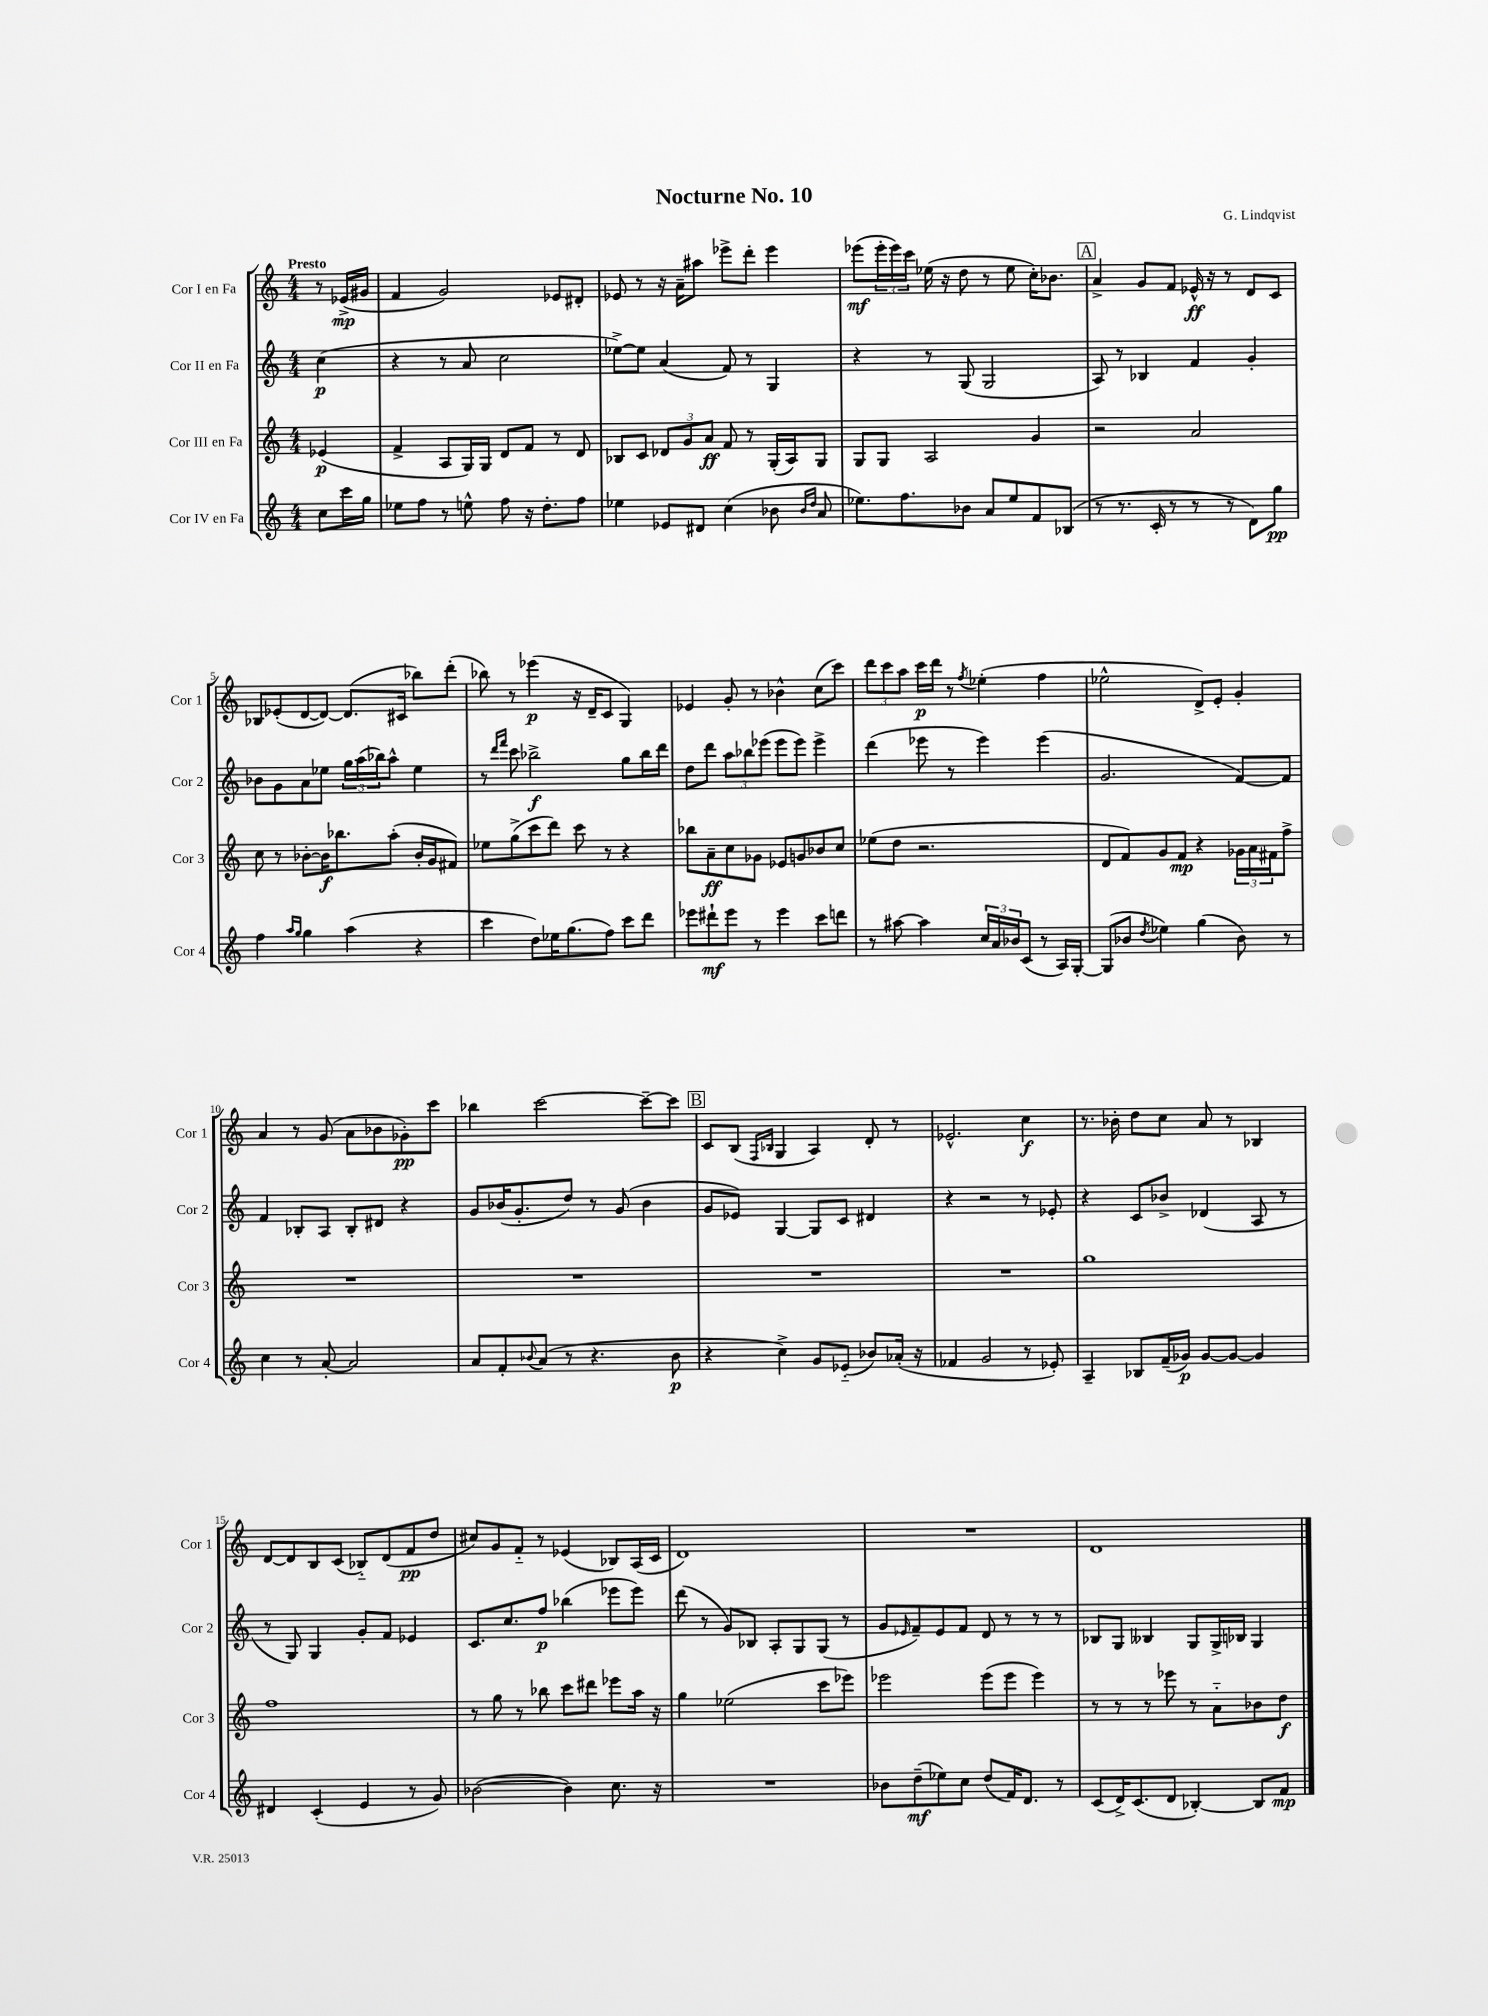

**kern	**dynam	**kern	**dynam	**kern	**dynam	**kern	**dynam
*part4	*part4	*part3	*part3	*part2	*part2	*part1	*part1
*staff4	*staff4	*staff3	*staff3	*staff2	*staff2	*staff1	*staff1
*I"Cor IV en Fa	*	*I"Cor III en Fa	*	*I"Cor II en Fa	*	*I"Cor I en Fa	*
*I'Cor 4	*	*I'Cor 3	*	*I'Cor 2	*	*I'Cor 1	*
*clefG2	*	*clefG2	*	*clefG2	*	*clefG2	*
*k[]	*	*k[]	*	*k[]	*	*k[]	*
*M4/4	*	*M4/4	*	*M4/4	*	*M4/4	*
=	=	=	=	=	=	=	=
!	!	!	!	!	!	!LO:TX:a:B:t=Presto	!
8cc\L	.	(4e-X/	p	(4cc\	p	8r	.
16ccc\L	.	.	.	.	.	(16e-X^/LL	mp
16gg\JJ	.	.	.	.	.	16g#X/JJ	.
=1	=1	=1	=1	=1	=1	=1	=1
8ee-X\L	.	4f^/	.	4r	.	4f/	.
8ff\J	.	.	.	.	.	.	.
8r	.	8A/L	.	8r	.	2g/)	.
8een^^\	.	16G/L)	.	8a/	.	.	.
.	.	16G/JJ	.	.	.	.	.
8ff\	.	8d/L	.	2cc\	.	.	.
16r	.	8f/J	.	.	.	.	.
8.dd'\L	.	.	.	.	.	.	.
.	.	8r	.	.	.	8e-X/L	.
8ff\J	.	8d/	.	.	.	8d#X'/J	.
=2	=2	=2	=2	=2	=2	=2	=2
4ee-X\	.	8B-X/L	.	[8ee-X^\L)	.	8e-X/	.
.	.	8c/J	.	8ee-\J]	.	8r	.
8e-X/L	.	12d-X/L	.	(4a/	.	16r	.
.	.	.	.	.	.	16a~\KL	.
.	.	12g/	.	.	.	.	.
8d#X/J	.	.	.	.	.	8aa#X\J	.
.	.	12a/J	ff	.	.	.	.
(4cc\	.	8f/	.	8f/)	.	8eee-X^\L	.
.	.	8r	.	8r	.	8ddd'\J	.
8b-X\	.	(16G'/LL	.	4G/	.	4eee-\	.
.	.	16A/J)	.	.	.	.	.
16qqb-/LL	.	.	.	.	.	.	.
16qqdd/JJ	.	.	.	.	.	.	.
8a/	.	8G/J	.	.	.	.	.
=3	=3	=3	=3	=3	=3	=3	=3
8.ee-X\L)	.	8G/L	.	4r	.	(8eee-X\L	mf
.	.	8G/J	.	.	.	24eee-'\L	.
.	.	.	.	.	.	24eee-\)	.
8.ff\	.	.	.	.	.	.	.
.	.	.	.	.	.	24ccc\JJ	.
.	.	2A/	.	8r	.	(16ee-X\	.
.	.	.	.	.	.	16r	.
8b-X\J	.	.	.	(8G/	.	8dd\	.
8a/L	.	.	.	2G/	.	8r	.
8ee-/	.	.	.	.	.	8ee-\	.
8f/	.	4g/	.	.	.	16cc'\KL)	.
.	.	.	.	.	.	8.b-X\J	.
(8B-X/J	.	.	.	.	.	.	.
!!LO:REH:place=s1:t=A
=4	=4	=4	=4	=4	=4	=4	=4
8r	.	2r	.	8A/)	.	4a^/	.
8.r	.	.	.	8r	.	.	.
.	.	.	.	4B-X/	.	8g/L	.
16c'/	.	.	.	.	.	.	.
8r	.	.	.	.	.	8f/J	.
8r	.	2a/	.	4f/	.	16e-X^^/	ff
.	.	.	.	.	.	16r	.
8r	.	.	.	.	.	8r	.
8d\L)	.	.	.	4g'/	.	8d/L	.
8gg\J	pp	.	.	.	.	8c/J	.
!!LO:LB:g=z
=5	=5	=5	=5	=5	=5	=5	=5
4ff\	.	8cc\	.	8b-X\L	.	8B-X/L	.
.	.	8r	.	8g\	.	(8e-X'/	.
16qqaa/LL	.	.	.	.	.	.	.
16qqgg/JJ	.	.	.	.	.	.	.
4gg\	.	[8b-X'\L	.	8a\	.	[8d/	.
.	.	16b-\K]	f	8ee-X\J	.	8d/J_)	.
.	.	8.bb-X\	.	.	.	.	.
(4aa\	.	.	.	24gg\LL	.	(8.d/L]	.
.	.	.	.	(24aa\	.	.	.
.	.	.	.	24bb-X\J)	.	.	.
.	.	(8aa'\J	.	8aa^^\J	.	.	.
.	.	.	.	.	.	16c#X/Jk	.
4r	.	16b-'/LL	.	4ee-\	.	8bb-X\L)	.
.	.	16g/J	.	.	.	.	.
.	.	8f#X/J)	.	.	.	(8ddd'\J	.
=6	=6	=6	=6	=6	=6	=6	=6
4ccc\	.	8ee-X\L	.	8r	.	8bb-X\)	.
.	.	.	.	16qqddd/LL	.	.	.
.	.	.	.	16qqfff/JJ	.	.	.
.	.	(8gg^\	.	8ccc\	.	8r	.
8dd\L)	.	8ccc\	.	2bb-X^\	f	(4eee-X\	p
16ee-X\K	.	8ddd\J)	.	.	.	.	.
(8.gg\	.	.	.	.	.	.	.
.	.	8ccc\	.	.	.	16r	.
.	.	.	.	.	.	16d~/KL	.
8ff\J)	.	8r	.	.	.	8c/J	.
8ccc\L	.	4r	.	8gg\L	.	4G/)	.
8ddd\J	.	.	.	16bb-\L	.	.	.
.	.	.	.	16ddd\JJ	.	.	.
=7	=7	=7	=7	=7	=7	=7	=7
8eee-X\L	.	8bb-X\L	.	8dd\L	.	4e-X/	.
8ddd#X`\	mf	8a~\	ff	8ddd\J	.	.	.
8eee-\J	.	8cc\	.	12aa\L	.	8g'/	.
.	.	.	.	12bb-X\	.	.	.
8r	.	8g-X\J	.	.	.	8r	.
.	.	.	.	(12eee-X\J	.	.	.
4eee-\	.	8e-X/L	.	8eee-\L	.	4b-X^^\	.
.	.	8gn/	.	8eee-\J)	.	.	.
8ccc\L	.	8b-X/	.	4eee-^\	.	(8cc\L	.
8dddn\J	.	8cc/J	.	.	.	8ccc\J)	.
=8	=8	=8	=8	=8	=8	=8	=8
8r	.	(8ee-X\L	.	(4ddd\	.	12ddd\L	.
.	.	.	.	.	.	12ccc\	.
[8aa#X\	.	8dd\J	.	.	.	.	.
.	.	.	.	.	.	12aa\J	.
4aa#\]	.	2.r	.	8eee-X\	.	16ccc\LL	p
.	.	.	.	.	.	16ddd\JJ	.
.	.	.	.	8r	.	8r	.
.	.	.	.	.	.	8qff/	.
24cc/LL	.	.	.	4eee-\)	.	(4ee-X'\	.
24a/	.	.	.	.	.	.	.
24b-X/J	.	.	.	.	.	.	.
(8c/J	.	.	.	.	.	.	.
8r	.	.	.	(4eee-\	.	4ff\	.
16A/LL)	.	.	.	.	.	.	.
[16G'/JJ	.	.	.	.	.	.	.
=9	=9	=9	=9	=9	=9	=9	=9
(8G/L]	.	8d/L	.	2.g/	.	2ee-X^^\	.
8b-X/J	.	8f/)	.	.	.	.	.
8qdd/	.	.	.	.	.	.	.
4ee-X\)	.	8g/	.	.	.	.	.
.	.	8f/J	mp	.	.	.	.
(4gg\	.	4r	.	.	.	8d^/L)	.
.	.	.	.	.	.	8e'/J	.
8b-\)	.	24g-X\LL	.	[8f/L)	.	4g'/	.
.	.	24a\	.	.	.	.	.
.	.	24f#X\J	.	.	.	.	.
8r	.	8ff^\J	.	8f/J]	.	.	.
!!LO:LB:g=z
=10	=10	=10	=10	=10	=10	=10	=10
4cc\	.	1r	.	4f/	.	4a/	.
8r	.	.	.	8B-X'/L	.	8r	.
[8a'/	.	.	.	8A/J	.	(8g/	.
2a/]	.	.	.	8B-'/L	.	8a\L	.
.	.	.	.	8d#X/J	.	8b-X\	.
.	.	.	.	4r	.	8g-X'\)	pp
.	.	.	.	.	.	8ccc\J	.
=11	=11	=11	=11	=11	=11	=11	=11
8a/L	.	1r	.	8g/L	.	4bb-X\	.
8f'/	.	.	.	(16b-X/K	.	.	.
.	.	.	.	8.g'/	.	.	.
8qqb-X/	.	.	.	.	.	.	.
(8a/J	.	.	.	.	.	[2ccc\	.
8r	.	.	.	8dd/J)	.	.	.
4.r	.	.	.	8r	.	.	.
.	.	.	.	(8g/	.	.	.
.	.	.	.	4b-\	.	8ccc~\L_	.
8b-\	p	.	.	.	.	8ccc\J]	.
!!LO:REH:place=s1:t=B
=12	=12	=12	=12	=12	=12	=12	=12
4r	.	1r	.	8g/L	.	8c/L	.
.	.	.	.	8e-X/J)	.	(8B/J	.
.	.	.	.	.	.	16qqF/LL	.
.	.	.	.	.	.	16qqB-X/JJ	.
4cc^\)	.	.	.	[4G/	.	4G/	.
8g/L	.	.	.	8G/L]	.	4A/)	.
(8e-X/J	.	.	.	8c/J	.	.	.
8b-X/L)	.	.	.	4d#X/	.	8d'/	.
(16a-X'/Jk	.	.	.	.	.	8r	.
16r	.	.	.	.	.	.	.
=13	=13	=13	=13	=13	=13	=13	=13
4f-X/	.	1r	.	4r	.	2.e-X^^/	.
2g/	.	.	.	2r	.	.	.
8r	.	.	.	8r	.	4cc\	f
8e-X'/)	.	.	.	8e-X'/	.	.	.
=14	=14	=14	=14	=14	=14	=14	=14
4A~/	.	1gg	.	4r	.	8.r	.
.	.	.	.	.	.	16b-X'\	.
8B-X/L	.	.	.	8c/L	.	8dd\L	.
(16f~/L	.	.	.	8b-X^/J	.	8cc\J	.
16g-X/JJ)	p	.	.	.	.	.	.
[8g-/L	.	.	.	(4d-X/	.	8a/	.
8g-/J_	.	.	.	.	.	8r	.
4g-/]	.	.	.	8A/	.	4B-X/	.
.	.	.	.	8r	.	.	.
!!LO:LB:g=z
=15	=15	=15	=15	=15	=15	=15	=15
4d#X/	.	1ff	.	8r	.	[8d/L	.
.	.	.	.	8G/)	.	8d/]	.
(4c'/	.	.	.	4G/	.	8B/	.
.	.	.	.	.	.	(8c/J	.
4e/	.	.	.	8g'/L	.	8B-X/L)	.
.	.	.	.	8f/J	.	(8d/	.
8r	.	.	.	4e-X/	.	8f/	pp
8g/)	.	.	.	.	.	8dd/J	.
=16	=16	=16	=16	=16	=16	=16	=16
([2b-X\	.	8r	.	8.c/L	.	8cc#X/L)	.
.	.	8gg\	.	.	.	8g/	.
.	.	.	.	8.cc/	.	.	.
.	.	8r	.	.	.	8f/J	.
.	.	8bb-X\	.	8ff/J	p	8r	.
4b-\])	.	8ccc\L	.	(4bb-X\	.	(4e-X/	.
.	.	8ddd#X\J	.	.	.	.	.
8.cc\	.	8eee-X\L	.	8eee-X\L	.	8B-X/L)	.
.	.	16aa\Jk	.	8eee-\J)	.	(16A/L	.
16r	.	16r	.	.	.	16c/JJ	.
=17	=17	=17	=17	=17	=17	=17	=17
1r	.	4gg\	.	(8ddd\	.	1d)	.
.	.	.	.	8r	.	.	.
.	.	(2ee-X\	.	8g/L)	.	.	.
.	.	.	.	8B-X/J	.	.	.
.	.	.	.	8A'/L	.	.	.
.	.	.	.	8G/	.	.	.
.	.	8ccc\L	.	(8G/J	.	.	.
.	.	8eee-X\J)	.	8r	.	.	.
=18	=18	=18	=18	=18	=18	=18	=18
8b-X\L	.	2eee-X\	.	8g/L	.	1r	.
.	.	.	.	16qqe-X/	.	.	.
(8dd~\	mf	.	.	8f~/)	.	.	.
8ee-X\)	.	.	.	8e-/	.	.	.
8cc\J	.	.	.	8f/J	.	.	.
(8dd/L	.	(8eee-\L	.	8d/	.	.	.
16f/K)	.	8eee-\J	.	8r	.	.	.
8.d/J	.	.	.	.	.	.	.
.	.	4eee-\)	.	8r	.	.	.
8r	.	.	.	8r	.	.	.
=19	=19	=19	=19	=19	=19	=19	=19
(8c/L	.	8r	.	8B-X/L	.	1d	.
16d^/K)	.	8r	.	8G/J	.	.	.
(8.c/	.	.	.	.	.	.	.
.	.	8r	.	4B--X/	.	.	.
8d/J	.	8eee-X\	.	.	.	.	.
[4B-X'/)	.	8r	.	8G/L	.	.	.
.	.	8a\L	.	16G^/L	.	.	.
.	.	.	.	16B-X/JJ	.	.	.
8B-/L]	.	8b-X\	.	4G/	.	.	.
8f/J	mp	8dd\J	f	.	.	.	.
==	==	==	==	==	==	==	==
*-	*-	*-	*-	*-	*-	*-	*-
